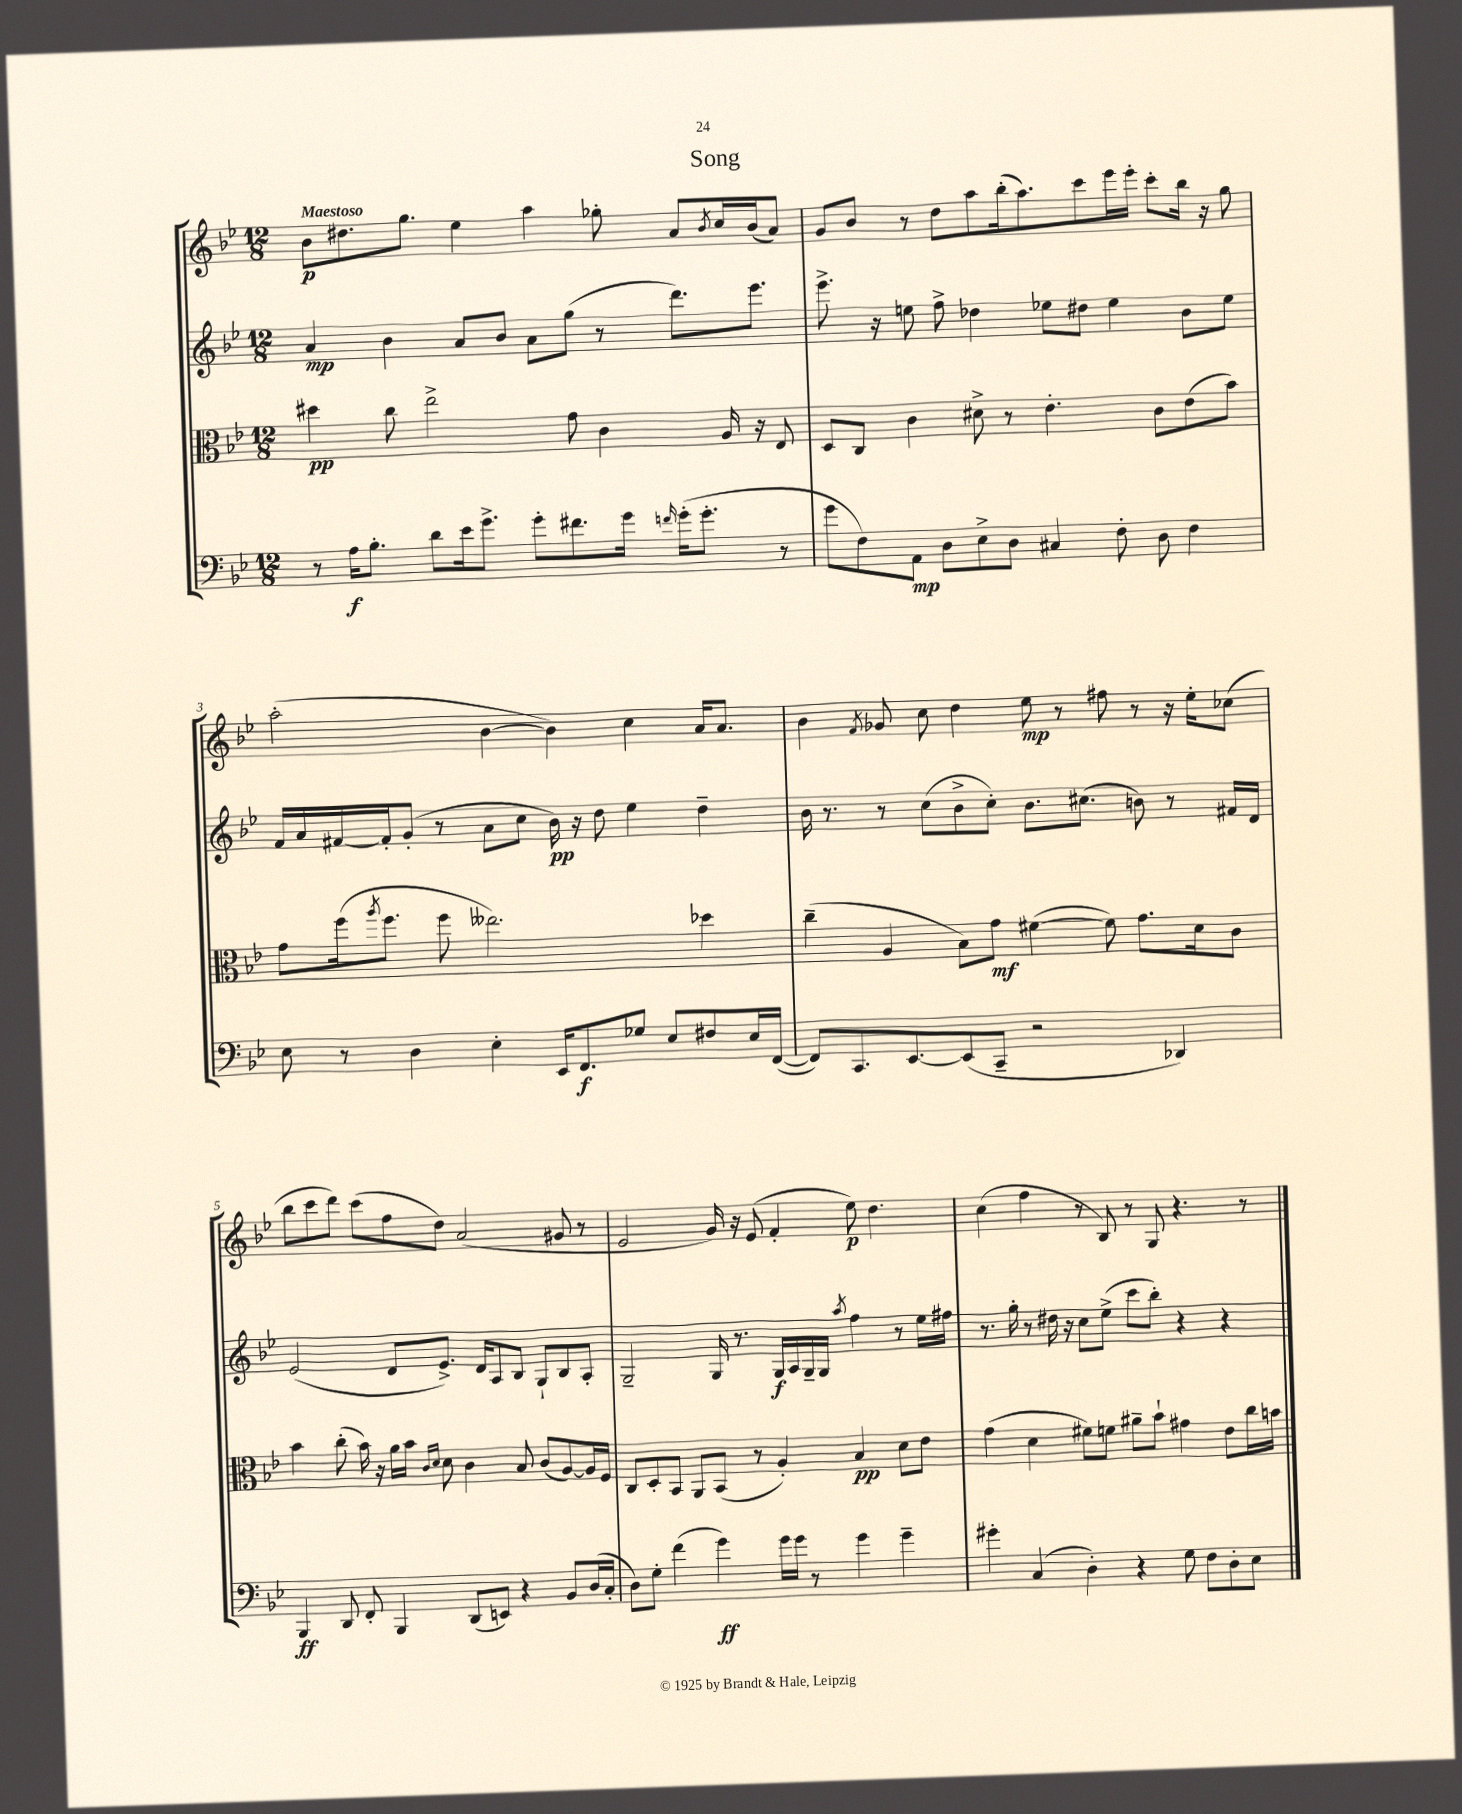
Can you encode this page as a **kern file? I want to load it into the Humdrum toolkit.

**kern	**kern	**kern	**kern
*staff4	*staff3	*staff2	*staff1
*clefF4	*clefC3	*clefG2	*clefG2
*k[b-e-]	*k[b-e-]	*k[b-e-]	*k[b-e-]
*M12/8	*M12/8	*M12/8	*M12/8
8r	4dd#	4a	8b-
16A	.	.	8.dd#
8.B-'	.	.	.
.	8cc	4b-	.
.	.	.	8.gg
8d	2ee-^	.	.
16e-	.	8a	4ee-
8.g^	.	.	.
.	.	8b-	.
8g'	.	8a	4aa
8.f#	8g	(8gg	.
.	4c	8r	8gg-'
16g	.	.	.
16qqf	.	.	.
(16g'	.	8.ddd)	8a
8.g'	.	.	.
.	.	.	8qb-
.	16A	.	16cc
.	16r	8.eee-	(16b-
8r	8E-	.	8a)
=	=	=	=
8g	8D	8.eee-^	8g
8F)	8C	.	8b-
.	.	16r	.
8AA	4c	8ee	8r
8D	.	8ff^	8dd
8E-^	8d#^	4dd-	8aa
8D	8r	.	(16bb-'
.	.	.	8.aa)
4C#	4.e-'	8ee-	.
.	.	8dd#	8ccc
8F'	.	4ee-	16eee-
.	.	.	16eee-'
8D	8c	.	8ccc'
4F	(8e-	8b-	16bb-
.	.	.	16r
.	8b-)	8ee-	8gg
=	=	=	=
8E-	8g	16f	(2aa'
.	.	16a	.
8r	(16ff	[16f#	.
.	8qaa	.	.
.	8.ff	16f#']	.
4D	.	(8g'	.
.	8ff	8r	.
4E-'	2.ee--)	8a	[4b-
.	.	8cc	.
16EE-	.	16b-)	4b-])
8.FF	.	16r	.
.	.	8dd	.
8G-	.	4ee-	4cc
8E-	.	.	.
8F#	4dd-	4dd~	16a
.	.	.	8.a
16E-	.	.	.
([16FF	.	.	.
=	=	=	=
8FF])	(4cc~	16b-	4b-
.	.	8.r	.
8.CC	.	.	.
.	.	.	8qf
.	4A	8r	8g-
[8.EE-	.	.	.
.	.	(8cc	8cc
(8EE-]	8B-)	8b-^	4dd
8CC~	8g	8cc')	.
2r	([4f#	8.b-	8ee-
.	.	.	8r
.	.	(8.cc#	.
.	8f#])	.	8ff#
.	8.g	8b)	8r
4DD-)	.	8r	16r
.	16d	.	16ee-'
.	8c	16f#	(8cc-
.	.	16d	.
=	=	=	=
4BBB-	4b-	(2e-	8bb-
.	.	.	8ccc
8DD	(8cc'	.	8ddd)
8FF'	16b-)	.	(8ccc
.	16r	.	.
4BBB-	16a	8d	8ff
.	16b-	.	.
.	16qqc	.	.
.	16qqd	.	.
.	8d	8.e-^)	8dd)
(8DD	4c	.	(2a
.	.	16d	.
8EE)	.	8A	.
4r	8B-	8B-	.
.	(8c	8G`	.
8BB-	[8A)	8B-	8g#
(16D	16A]	8A'	8r
16C'	16F	.	.
=	=	=	=
8D)	8C	2G~	2e-
8G'	8D'	.	.
(4f	8BB-	.	.
.	8AA	.	.
4g)	(8BB-	16G	16g)
.	.	8.r	16r
.	8r	.	(8e-
16g	4A')	16G	4f'
16g	.	16A	.
8r	.	16G~	.
.	.	16G	.
.	.	8qaa	.
4g	4B-	4ff	8ee-)
.	.	.	4.dd
4g~	8d	8r	.
.	8e-	16ee-	.
.	.	16ff#	.
=	=	=	=
4g#'	(4g	8.r	(4cc
.	.	16gg'	.
(4C	4d	8r	4ff
.	.	16dd#	.
.	.	16r	.
4D')	8f#)	8cc	8r
.	8f	(8ee-^	8B-)
4r	8a#~	8ccc	8r
.	8b-`	8bb-')	8G
8G	4g#	4r	4.r
8F	.	.	.
8D'	8e-	4r	.
8E-	16cc	.	8r
.	16b	.	.
==	==	==	==
*-	*-	*-	*-
